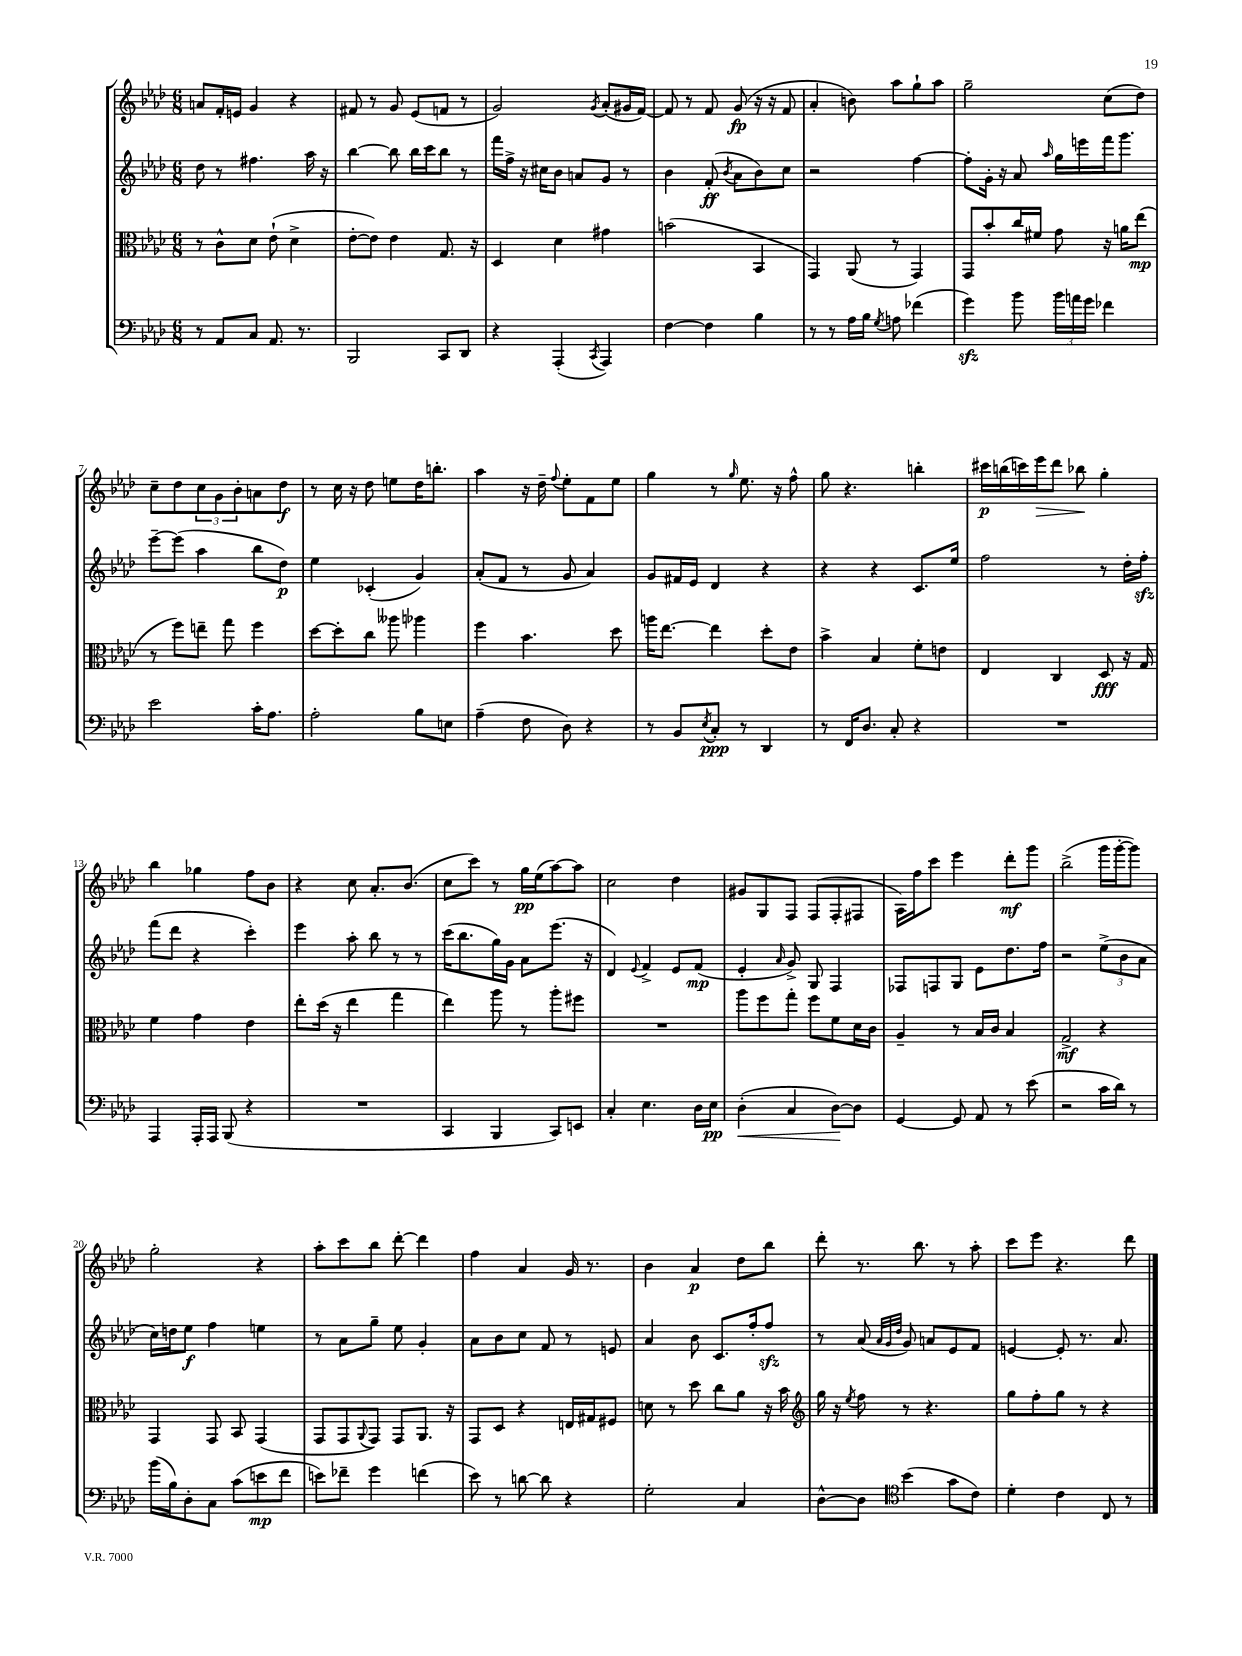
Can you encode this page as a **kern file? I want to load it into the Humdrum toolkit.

**kern	**kern	**kern	**kern
*staff4	*staff3	*staff2	*staff1
*clefF4	*clefC3	*clefG2	*clefG2
*k[b-e-a-d-]	*k[b-e-a-d-]	*k[b-e-a-d-]	*k[b-e-a-d-]
*M6/8	*M6/8	*M6/8	*M6/8
8r	8r	8dd-	8a
8AA-	8c^^	8r	16f'
.	.	.	16e
8C	8d-	4.ff#	4g
8.AA-	(8e-`	.	.
.	4d-^	.	4r
8.r	.	.	.
.	.	16aa-	.
.	.	16r	.
=	=	=	=
2BBB-	[8e-'	[4bb-	8f#
.	8e-])	.	8r
.	4e-	8bb-]	8g
.	.	16bb-	(8e-
.	.	16ccc	.
8CC	8.G	8bb-	8f
8DD-	.	8r	8r
.	16r	.	.
=	=	=	=
4r	4D-	16fff	2g)
.	.	16ff^	.
.	.	16r	.
.	.	16cc#	.
(4AAA-'	4d-	8b-	.
.	.	8a	.
8qCC	.	.	8qg
4AAA-)	4g#	8g	(8a-'
.	.	8r	16g#
.	.	.	[16f)
=	=	=	=
[4F	(2b	4b-	8f]
.	.	.	8r
4F]	.	(8f'	8f
.	.	8qb-	.
.	.	8a-	(8g
4B-	4BB-	8b-)	16r
.	.	.	16r
.	.	8cc	8f
=	=	=	=
8r	4GG)	2r	4a-'
8r	.	.	.
16A-	(8AA-	.	8b)
16B-	.	.	.
8qG	.	.	.
8A	8r	.	8aa-
(4f-	4GG)	[4ff	8gg`
.	.	.	8aa-
=	=	=	=
4g)	8GG	8ff']	2gg~
.	8b-'	16g'	.
.	.	16r	.
8b-	16cc	8a-	.
.	16f#	.	.
.	.	16qqaa-	.
24b-	8g	16gg	.
24a	.	.	.
.	.	16eee	.
24g	.	.	.
4f-	16r	16fff	(8cc
.	16a	8.ggg	.
.	(8ee-	.	8dd-)
=	=	=	=
2e-	8r	[8eee-~	8cc~
.	8ff)	(8eee-]	8dd-
.	8ee~	4aa-	12cc
.	.	.	12g
.	8gg	.	.
.	.	.	12b-'
16c'	4ff	8bb-	8a
8.A-	.	.	.
.	.	8dd-)	8dd-
=	=	=	=
2A-'	[8dd-	4ee-	8r
.	8dd-']	.	16cc
.	.	.	16r
.	8cc	(4c-'	8dd-
.	8aa--	.	8ee
8B-	4aa-	4g)	16dd-
.	.	.	8.bb'
8E	.	.	.
=	=	=	=
(4A-~	4ff	(8a-'	4aa-
.	.	8f	.
8F	4.b-	8r	16r
.	.	.	16dd-~
.	.	.	8qqff
8D-)	.	8g	8ee-'
4r	.	4a-)	8f
.	8dd-	.	8ee-
=	=	=	=
8r	16aa	8g	4gg
.	[8.ee-	.	.
8BB-	.	16f#	.
.	.	16e-	.
8qE-	.	.	.
8C'	4ee-]	4d-	8r
.	.	.	16qqgg
8r	.	.	8.ee-
4DD-	8dd-'	4r	.
.	.	.	16r
.	8e-	.	8ff^^
=	=	=	=
8r	4b-^	4r	8gg
16FF	.	.	4.r
8.D-	.	.	.
.	4B-	4r	.
8C'	.	.	.
4r	8f'	8.c	4bb'
.	8e	.	.
.	.	16ee-	.
=	=	=	=
2.r	4E-	2ff	16ccc#
.	.	.	(16bb
.	.	.	16ccc)
.	.	.	16eee-
.	4C	.	8ddd-
.	.	.	8bb-
.	8D-	8r	4gg'
.	16r	16dd-'	.
.	16G	16ff'	.
=	=	=	=
4AAA-	4f	(8fff	4bb-
.	.	8ddd-	.
16AAA-'	4g	4r	4gg-
16AAA-	.	.	.
(8BBB-	.	.	.
4r	4e-	4ccc')	8ff
.	.	.	8b-
=	=	=	=
2.r	8ee-'	4eee-	4r
.	(16dd-	.	.
.	16r	.	.
.	4ee-	8aa-'	8cc
.	.	8bb-	8.a-'
.	4gg	8r	.
.	.	.	(8.b-
.	.	8r	.
=	=	=	=
4CC	4ee-)	(16ccc	8cc
.	.	8.bb-	.
.	.	.	8ccc)
4BBB-	8aa-	16gg)	8r
.	.	16g	.
.	8r	8a-	16gg
.	.	.	(16ee-
8CC)	8aa-'	(8.eee-	[8aa-)
8EE	8ff#	.	8aa-]
.	.	16r	.
=	=	=	=
4C'	2.r	4d-)	2cc
.	.	8qqe-	.
4.E-	.	4f^	.
.	.	8e-	4dd-
16D-	.	(8f	.
16E-	.	.	.
=	=	=	=
(4D-'	8aa-	4e-'	8g#
.	8ff	.	8G
.	.	16qqa-	.
4C	8gg'	8g^)	8F
.	8ff	8G	(8F
[8D-)	8f	4F	8F'
8D-]	16d-	.	8F#
.	16c	.	.
=	=	=	=
[4GG	4A-~	8F-	16A-)
.	.	.	16ff
.	.	8F	8ccc
8GG]	8r	8G	4eee-
8AA-	16B-	8e-	.
.	16c	.	.
8r	4B-	8.dd-	8ddd-'
(8e-	.	.	8ggg
.	.	16ff	.
=	=	=	=
2r	2G^	2r	(2bb-^
16c	4r	(12ee-^	16ggg
16d-)	.	.	[16ggg'
.	.	12b-	.
8r	.	.	8ggg])
.	.	12a-	.
=	=	=	=
(16b-	4GG	16cc)	2gg'
16B-)	.	16dd	.
8D-'	.	8ee-	.
8C	8GG	4ff	.
(8c	8BB-	.	.
8e	(4GG	4ee	4r
8f	.	.	.
=	=	=	=
8e)	8GG	8r	8aa-'
8f-~	8GG	8a-	8ccc
.	8qqAA-	.	.
4g	8GG)	8gg~	8bb-
.	8GG	8ee-	[8ddd-'
(4f	8.AA-	4g'	4ddd-]
.	16r	.	.
=	=	=	=
8e-)	8GG	8a-	4ff
8r	8D-	8b-	.
[8d	4r	8cc	4a-
8d]	.	8f	.
4r	16E	8r	16g
.	16G#	.	8.r
.	8F#	8e	.
=	=	=	=
2G'	8d	4a-	4b-
.	8r	.	.
.	8dd-	8b-	4a-
.	8cc	8.c	.
4C	8a-	.	8dd-
.	.	16ff'	.
.	16r	8ff	8bb-
.	16b-	.	.
=	=	=	=
*	*clefG2	*	*
[8D-^^	16gg	8r	8ddd-'
.	16r	.	.
.	8qee-	.	.
8D-]	8ff	(8a-	8.r
*clefC4	*	*	*
.	.	32qqa-	.
.	.	32qqg	.
.	.	32qqdd-	.
(4b-	8r	8g)	.
.	.	.	8.bb-
.	4.r	8a	.
8g	.	8e-	8r
8c)	.	8f	8aa-'
=	=	=	=
4d-'	8gg	[4e	8ccc
.	8ff'	.	8eee-
4c	8gg	8e']	4.r
.	8r	8.r	.
8C	4r	.	.
.	.	8.a-	.
8r	.	.	8ddd-
==	==	==	==
*-	*-	*-	*-
